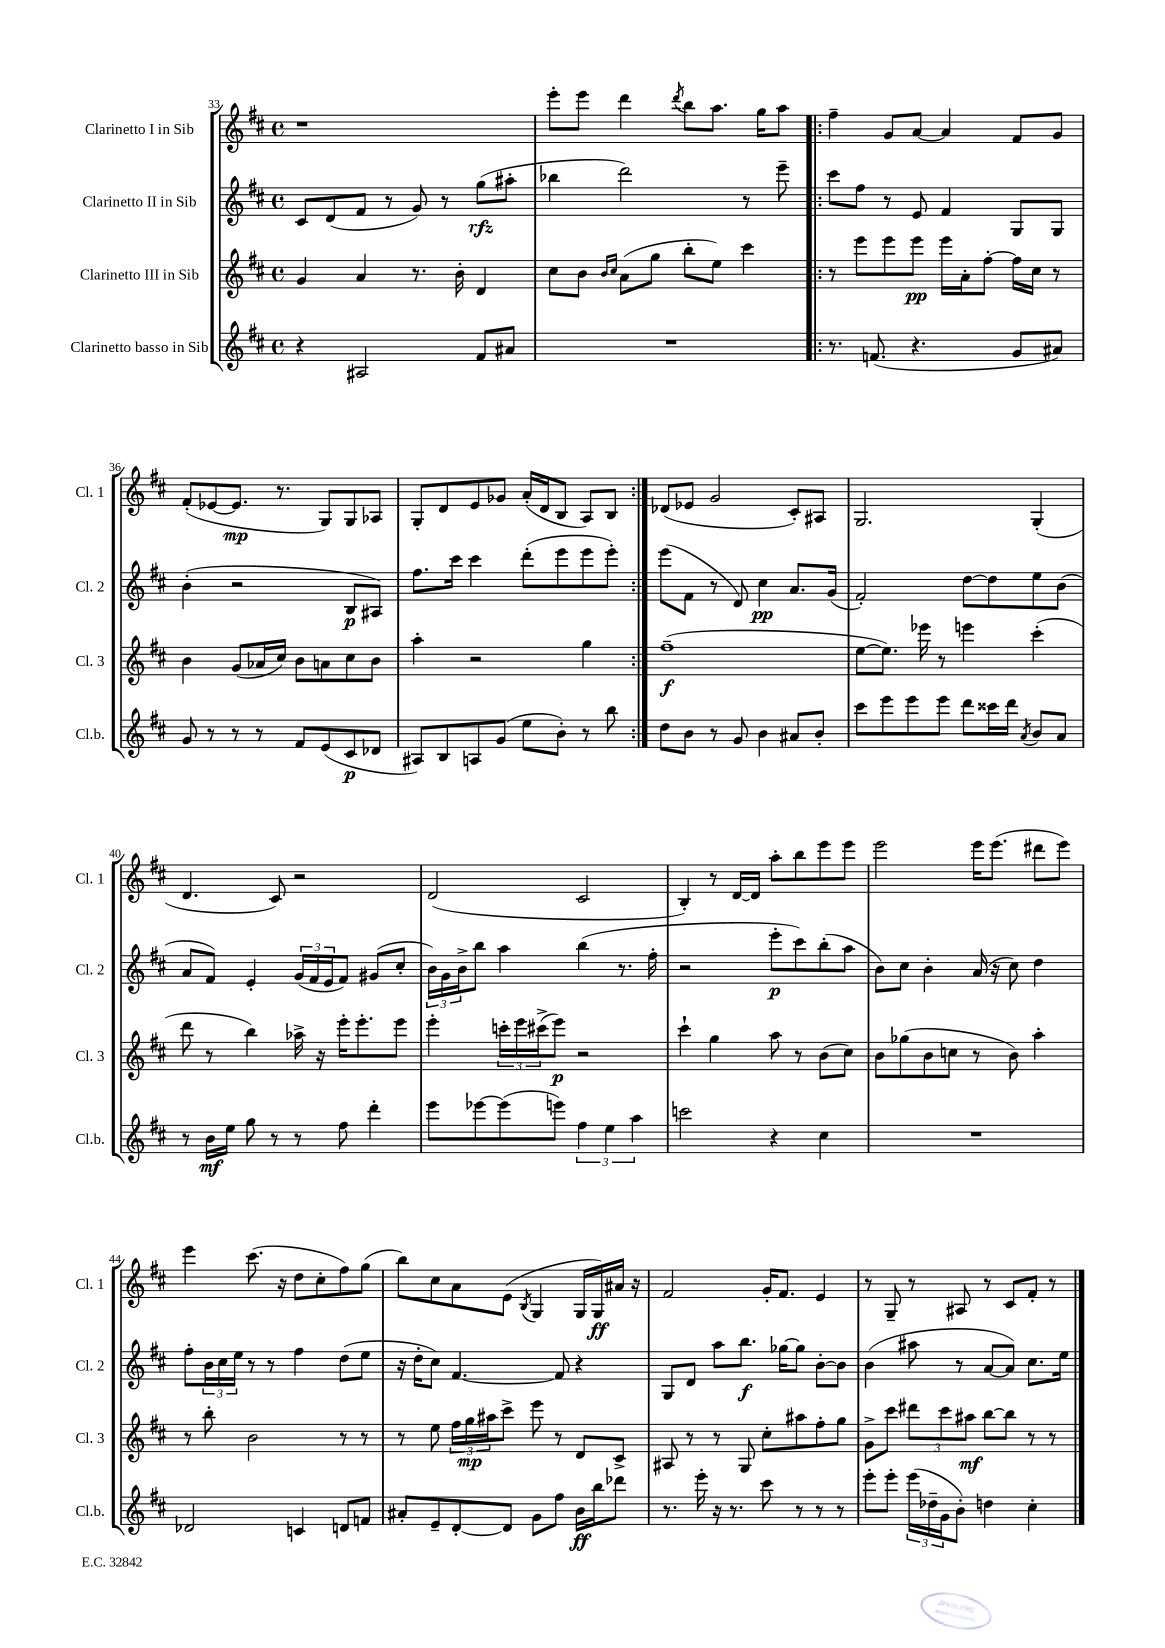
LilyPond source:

<<
\new StaffGroup <<
\new Staff = "s0" \with { instrumentName = "Clarinetto I in Sib" shortInstrumentName = "Cl. 1" } {
    \clef treble \key d \major \defaultTimeSignature \time 4/4
    r1 |
    e'''8-. e'''8 d'''4 \acciaccatura { d'''8 } b''8 a''8. g''16 a''8 |
    \repeat volta 2 { fis''4-- g'8 a'8~ a'4 fis'8 g'8 |
    fis'8-.( ees'8~ ees'8.\mp r8. g8) g8 aes8 |
    g8-. d'8 e'8 ges'8 a'16-.( d'16 b8 a8) b8 | }
    des'8( ees'8 g'2 cis'8-.) ais8 |
    g2. g4-.( |
    d'4. cis'8) r2 |
    d'2( cis'2 |
    b4-.) r8 d'16~ d'16 a''8-. b''8 e'''8 e'''8 |
    e'''2 e'''16 e'''8.( dis'''8 e'''8) |
    e'''4 cis'''8.( r16 d''8 cis''8-. fis''8) g''8( |
    b''8) cis''8 a'8 e'8( \acciaccatura { b8 } g4 g16 g16\ff) ais'16 r16 |
    fis'2 g'16-. fis'8. e'4 |
    r8 g8-- r8 ais8 r8 cis'8 fis'8-. r8 \bar "|." |
}
\new Staff = "s1" \with { instrumentName = "Clarinetto II in Sib" shortInstrumentName = "Cl. 2" } {
    \clef treble \key d \major \defaultTimeSignature \time 4/4
    cis'8 d'8( fis'8 r8 g'8) r8 g''8\rfz( ais''8-. |
    bes''4 d'''2) r8 e'''8-- |
    \repeat volta 2 { cis'''8 fis''8 r8 e'8 fis'4 g8 g8 |
    b'4-.( r2 b8\p ais8) |
    fis''8. cis'''16 cis'''4 d'''8-.( e'''8 e'''8 e'''8-.) | }
    e'''8( fis'8 r8 d'8) cis''4\pp a'8. g'16( |
    fis'2-.) d''8~ d''8 e''8 b'8( |
    a'8 fis'8) e'4-. \tuplet 3/2 { g'16( fis'16 e'16 } fis'8) gis'8( cis''8-. |
    \tuplet 3/2 { b'16) g'16 b'16-> } b''8 a''4 b''4( r8. fis''16-. |
    r2 e'''8-.\p cis'''8) b''8-.( a''8 |
    b'8) cis''8 b'4-. a'16( r16 cis''8) d''4 |
    fis''8-. \tuplet 3/2 { b'16 cis''16 e''16 } r8 r8 fis''4 d''8( e''8 |
    r16 d''16-. cis''8) fis'4.~ fis'8 r4 |
    g8 d'8 a''8 b''8.\f ges''16~ ges''8 b'8~-. b'8 |
    b'4( ais''8 r8 a'8~ a'8) cis''8. e''16 \bar "|." |
}
\new Staff = "s2" \with { instrumentName = "Clarinetto III in Sib" shortInstrumentName = "Cl. 3" } {
    \clef treble \key d \major \defaultTimeSignature \time 4/4
    g'4 a'4 r8. b'16-. d'4 |
    cis''8 b'8 \grace { b'16 cis''16 } a'8( g''8 b''8-. e''8) cis'''4 |
    \repeat volta 2 { r8 e'''8 e'''8 e'''8\pp e'''16 a'16-. fis''8~-. fis''16 cis''16 r8 |
    b'4 g'8( aes'16 cis''16) b'8 a'8 cis''8 b'8 |
    a''4-. r2 g''4 | }
    fis''1--\f( |
    e''8~ e''8.) ees'''16 r8 e'''4 cis'''4-.( |
    d'''8 r8 b''4) aes''16-> r16 e'''16-. e'''8.-. e'''8 |
    e'''4-. \tuplet 3/2 { c'''16-. e'''16 cis'''16->( } e'''8\p) r2 |
    cis'''4-! g''4 a''8 r8 b'8( cis''8) |
    b'8 ges''8( b'8 c''8 r8 b'8) a''4-. |
    r8 b''8-. b'2 r8 r8 |
    r8 e''8 \tuplet 3/2 { fis''16 g''16\mp ais''16 } cis'''8-> e'''8 r8 d'8 cis'8-> |
    ais8 r8 r8 g8 cis''8-. ais''8 fis''8-. g''8 |
    g'8-> cis'''8 \tuplet 3/2 { dis'''8 cis'''8 ais''8\mf } b''8~ b''8 r8 r8 \bar "|." |
}
\new Staff = "s3" \with { instrumentName = "Clarinetto basso in Sib" shortInstrumentName = "Cl.b." } {
    \clef treble \key d \major \defaultTimeSignature \time 4/4
    r4 ais2 fis'8 ais'8 |
    R1 |
    \repeat volta 2 { r8. f'8.( r4. g'8 ais'8) |
    g'8 r8 r8 r8 fis'8 e'8( cis'8\p des'8 |
    ais8) b8 a8 g'8( e''8 b'8-.) r8 b''8 | }
    d''8 b'8 r8 g'8 b'4 ais'8 b'8-. |
    cis'''8 e'''8 e'''8 e'''8 d'''8 cisis'''16 d'''16 \acciaccatura { a'8 } b'8 a'8 |
    r8 b'16\mf e''16 g''8 r8 r8 fis''8 d'''4-. |
    e'''8 ees'''8~ ees'''8( e'''8) \tuplet 3/2 { fis''4 e''4 a''4 } |
    c'''2 r4 cis''4 |
    R1 |
    des'2 c'4 d'8 f'8 |
    ais'8-. e'8-- d'8~-. d'8 g'8 fis''8 b'16\ff b''16 des'''8 |
    r8. e'''16-. r16 r8. cis'''8 r8 r8 r8 |
    e'''8-. e'''8-. \tuplet 3/2 { e'''16( des''16-- g'16 } b'8-.) d''4 cis''4-. \bar "|." |
}
>>
>>
\layout { \context { \Score currentBarNumber = #33 } }
